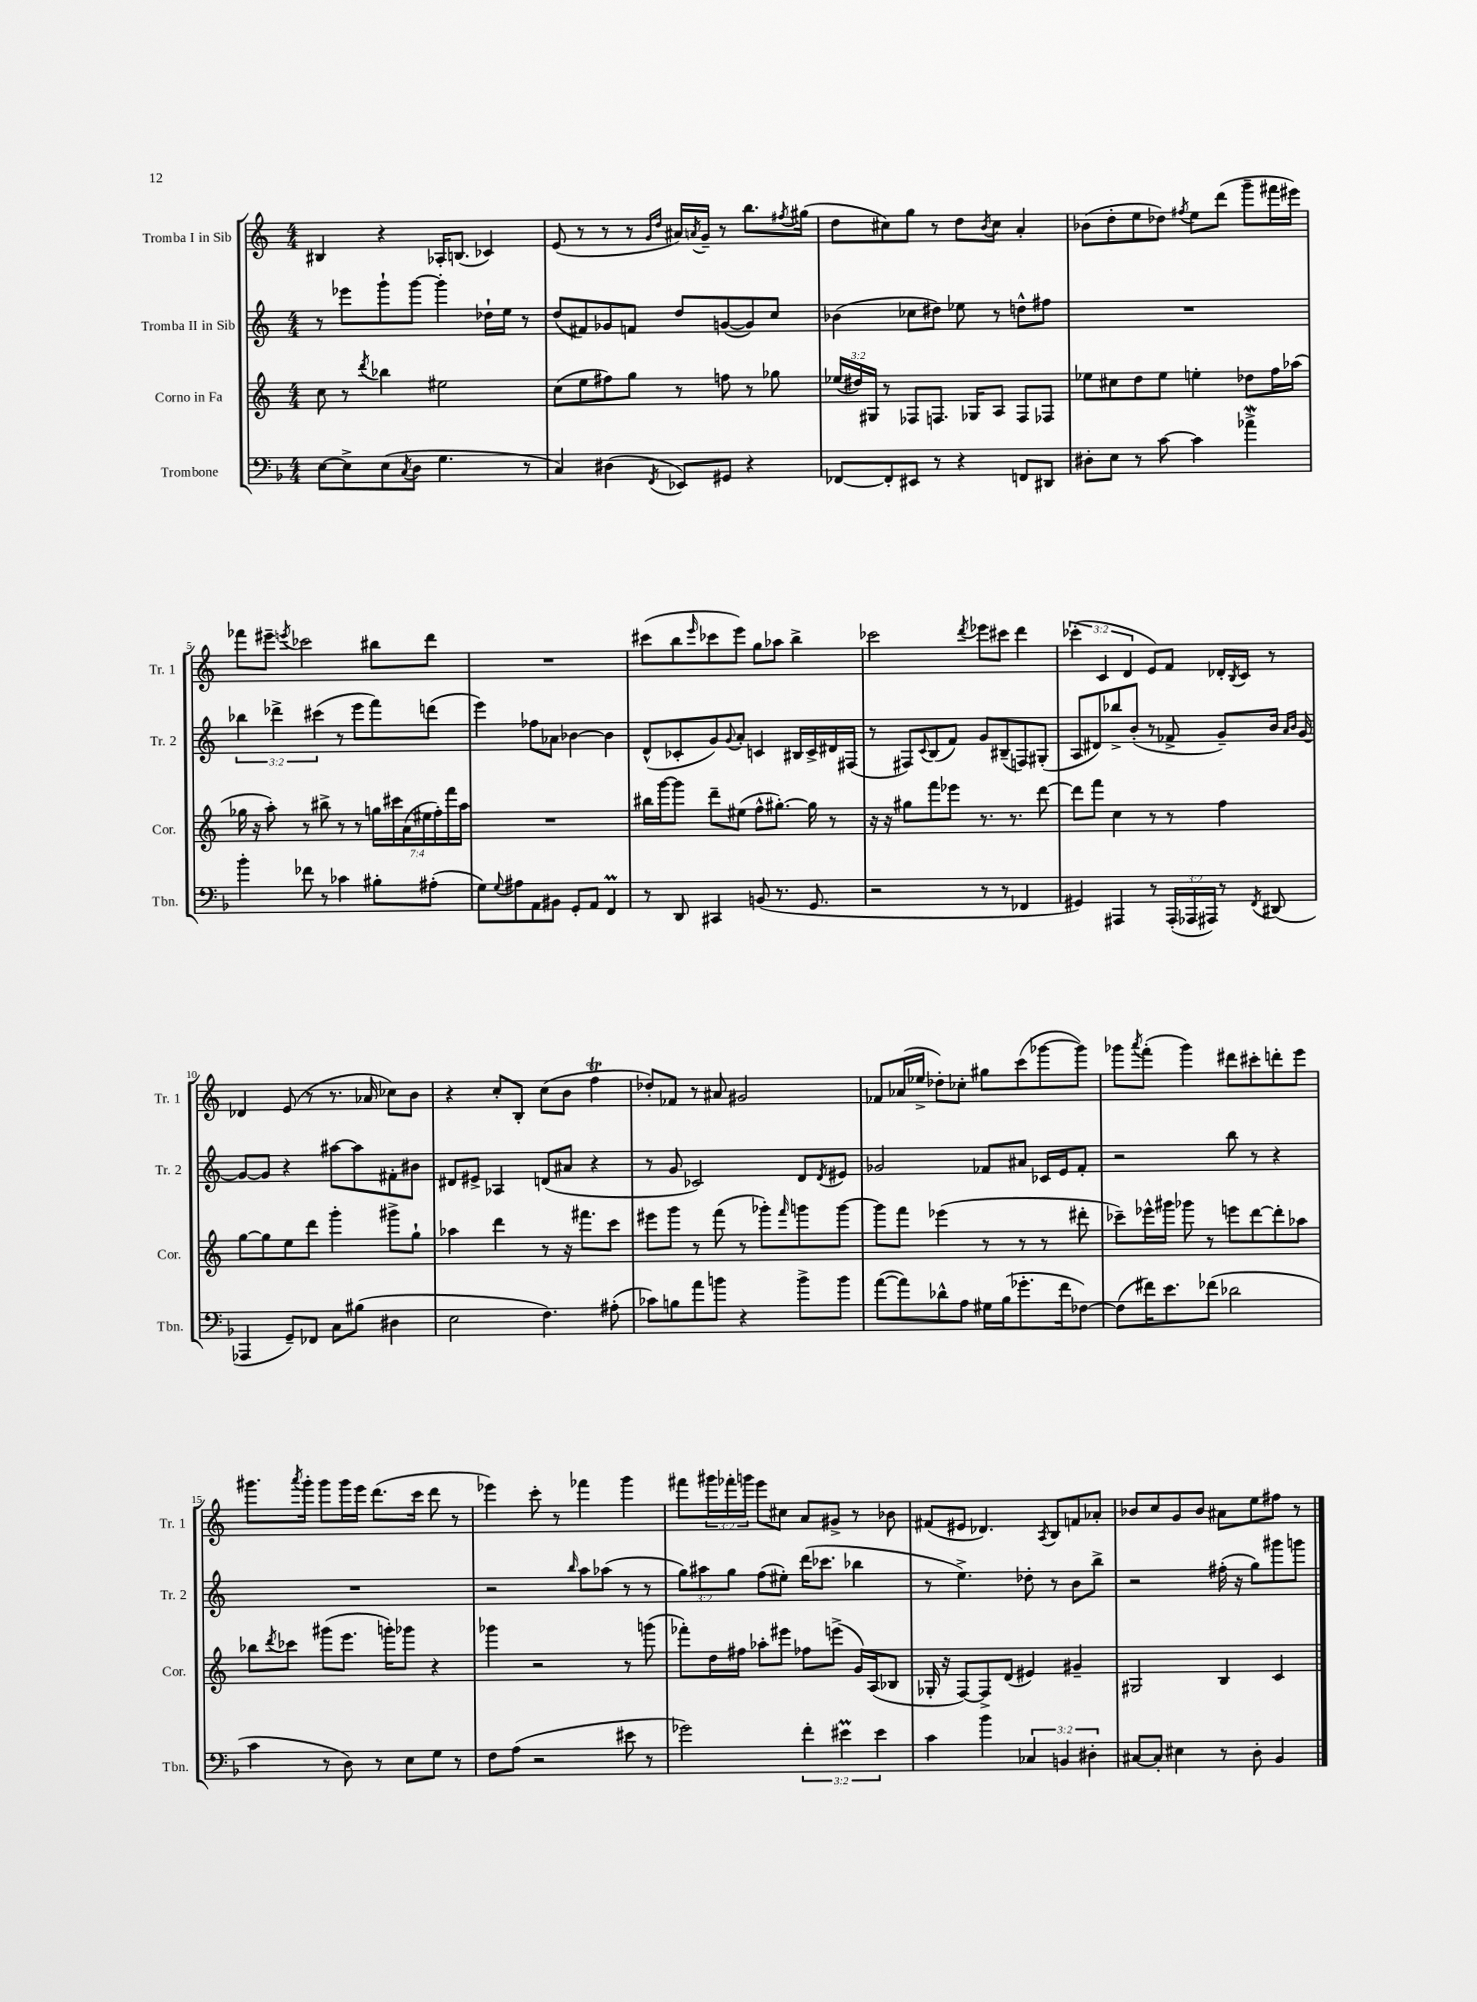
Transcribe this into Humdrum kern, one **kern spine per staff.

**kern	**kern	**kern	**kern
*staff4	*staff3	*staff2	*staff1
*clefF4	*clefG2	*clefG2	*clefG2
*k[b-]	*k[]	*k[]	*k[]
*M4/4	*M4/4	*M4/4	*M4/4
[8E	8cc	8r	4B#
8E^]	8r	8eee-	.
.	8qddd	.	.
(8E	4bb-	8ggg`	4r
8qC	.	.	.
8D	.	[8ggg	.
4.G	2ee#	4ggg']	16A-'
.	.	.	(8.B
.	.	16dd-`	4c-)
.	.	16ee	.
8r	.	8r	.
=	=	=	=
4C)	(8cc	(8dd	(8e
.	8ee	8f#)	8r
(4D#	8ff#)	8g-	8r
.	8gg	8f	8r
.	.	.	16qqg
8qFF	.	.	16qqdd
8EE-)	8r	8dd	16a#)
.	.	.	8qa
.	.	.	16g~
8GG#	8ff	([8g	8r
4r	8r	8g])	8.bb
.	8gg-	8cc	.
.	.	.	8qff#
.	.	.	(16gg#
=	=	=	=
[8FF-	(24ee-	(4b-	8dd
.	24dd#)	.	.
.	24G#	.	.
8FF-']	8r	.	8cc#)
8EE#	8F-	8cc-	8gg
8r	8.F	8dd#)	8r
4r	.	8ee-	8dd
.	16G-	.	.
.	.	.	8qb
.	8A	8r	8cc#
8FF	8F	8dd^^	4a'
8DD#	8F-	8ff#	.
=	=	=	=
8D#'	8ee-	1r	(8b-
8E	8cc#	.	8dd'
8r	8dd	.	8ee
[8c	8ee-	.	8dd-)
.	.	.	8qff#
4c]	4ee'	.	8ee
.	.	.	(8ddd
4a-^	8dd-	.	8ggg~
.	16ff	.	16fff#
.	(16aa-	.	16eee#)
=	=	=	=
4b-'	16gg-	6bb-	8fff-
.	16r	.	.
.	8aa')	.	8eee#~
.	.	6ddd-^	.
.	.	.	8qeee
8f-	8r	.	2ccc-
.	.	(6ccc#	.
8r	8bb#^	.	.
4c-	8r	8r	.
.	8r	8eee	.
8B#'	28gg	8fff)	8bb#
.	28ccc#	.	.
.	(28a	.	.
.	28ee#	.	.
(8A#'	.	(8ddd	8ddd
.	28ff')	.	.
.	28fff	.	.
.	28aa	.	.
=	=	=	=
8G)	1r	4eee)	1r
8qqG	.	.	.
8A#	.	.	.
8AA	.	8ff-	.
8BB#	.	8a-	.
8GG'	.	[4b-	.
8AA	.	.	.
4FF	.	4b-]	.
=	=	=	=
8r	16bb#	(8d^^	(8ccc#
.	[16ggg	.	.
8DD	8ggg]	8c-'	8bb
.	.	.	16qqeee
4CC#	8ddd~	8g)	8ccc-
.	.	8qqg	.
.	(8ee#	8a'	8eee)
(8BB	8ff^^	4c	8gg
8.r	[8.gg#')	.	8aa-
.	.	16B#	4bb^
8.GG	16gg#]	16c^	.
.	8r	16d#	.
.	.	(16F#	.
=	=	=	=
2r	16r	8r	2ccc-
.	16r	.	.
.	8gg#	8F#)	.
.	.	8qqc	.
.	8fff	(8B	.
.	8eee-	8f)	.
.	.	.	8qddd
8r	8.r	8g	8eee-
8r	.	(8B#~	8ccc#
.	8.r	.	.
4FF-	.	8F)	4ddd
.	[8ddd	(8G#'	.
=	=	=	=
4GG#)	8ddd]	8A	(6ccc-'
.	8fff	8d#)	.
.	.	.	6c
4AAA#	4cc	8bb-^	.
.	.	.	6d
.	.	(8b'	.
8r	8r	8r	8e)
(24AAA#'	8r	8f-^	8f
24AAA-	.	.	.
24AAA#)	.	.	.
8r	4ff	8g~)	16d-'
.	.	.	8qB
.	.	.	16c
8qFF	.	.	.
(8DD#	.	16b	8r
.	.	16qqa	.
.	.	16qqb	.
.	.	[16g	.
=	=	=	=
4AAA-	[8gg	8g_	4d-
.	8gg]	8g]	.
8GG~)	8ee	4r	(8e
8FF-	8ddd	.	8r
8C	4ggg'	[8aa#	8.r
(8B#	.	8aa#]	.
.	.	.	16a-
4D#	8ggg#^	8f#'	8cc-)
.	8gg`	8b#	8b
=	=	=	=
2E	4aa-	8d#	4r
.	.	8e#^	.
.	4ddd	4A-	8cc'
.	.	.	8B'
4.F)	8r	(8d	(8cc
.	16r	8a#	8b
.	8.fff#	.	.
.	.	4r	4ff
(8A#'	8ccc	.	.
=	=	=	=
8c-)	8eee#	8r	8dd-')
8B	8ggg	8g	8f-
8a	8r	2c-)	8r
8b	(8fff	.	8a#
4r	8r	.	2g#
.	8ggg-')	.	.
.	16qqfff	.	.
8b^	8ggg	8d	.
.	.	8qd	.
8b	[8ggg	8e#	.
=	=	=	=
([8a	8ggg]	2g-	8f-
8a])	8fff	.	(16a-
.	.	.	16ee-^
8d-^^	(4eee-	.	8dd-')
8A	.	.	8cc-'
16G#	8r	8f-	8gg#
(16B-	.	.	.
8.g-'	8r	8a#	(8ccc
.	8r	16c-	[8ggg-
16f	.	16e	.
[8F-)	8ddd#'	8f-'	8ggg-])
=	=	=	=
(8F-]	8ccc-~)	2r	8ggg-
.	.	.	8qaaa
16f#)	16eee-^^	.	(8fff'
8.e	16ggg#	.	.
.	8ggg-	.	4ggg-)
(8f-	8r	.	.
2d-	8eee	8bb	8ddd#
.	[8ddd	8r	8ccc#'
.	8ddd']	4r	8ddd'
.	8aa-	.	8eee
=	=	=	=
4c	8bb-	1r	8.ggg#
.	8qddd	.	.
.	8ccc-	.	.
.	.	.	8qaaa
.	.	.	16ggg#'
8r	(8ggg#	.	8ggg#
8D)	8.eee	.	16ggg#
.	.	.	16eee
8r	.	.	(8.ddd
.	16ggg')	.	.
8E	8ggg-	.	.
.	.	.	16ccc
8G	4r	.	8ddd
8r	.	.	8r
=	=	=	=
8F	4ggg-	2r	4eee-)
(8A	.	.	.
2r	2r	.	8ccc'
.	.	.	8r
.	.	16qqbb	.
.	.	8aa	4fff-
.	.	(8aa-	.
8e#	8r	8r	4ggg
8r	(8ggg	8r	.
=	=	=	=
2g-)	8fff-')	12gg)	8fff#
.	.	12aa#	.
.	16dd	.	24ggg#
.	.	12gg	24fff-'
.	16ff#	.	.
.	.	.	24ggg
.	8aa-'	(8ff	8eee
.	8eee#	8ee#')	8cc#
6f'	8ff-	(16ddd	8a
.	.	8.ccc-	.
.	(8eee^	.	8g#^
6e#	.	.	.
.	16g)	4bb-	8r
.	(16A	.	.
6e#	.	.	.
.	8B-	.	8b-
=	=	=	=
4c	16G-'	8r	(8f#
.	16r	.	.
.	[8F)	4.ee^)	8e#
4b-	8F^]	.	4.d-)
.	(8d	.	.
6C-	4e#)	8dd-'	.
.	.	.	8qA
.	.	8r	8B
6BB	.	.	.
.	4g#~	8b	8f
6D#'	.	.	.
.	.	8bb^	8a-'
=	=	=	=
[8C#	2G#	2r	8b-
8C#']	.	.	8cc
4E#	.	.	8g
.	.	.	8b-
8r	4B	(16ff#'	8a#
.	.	16r	.
8D'	.	8gg)	8ee
4BB-	4c	8ggg#	8ff#
.	.	8ggg	8r
==	==	==	==
*-	*-	*-	*-
